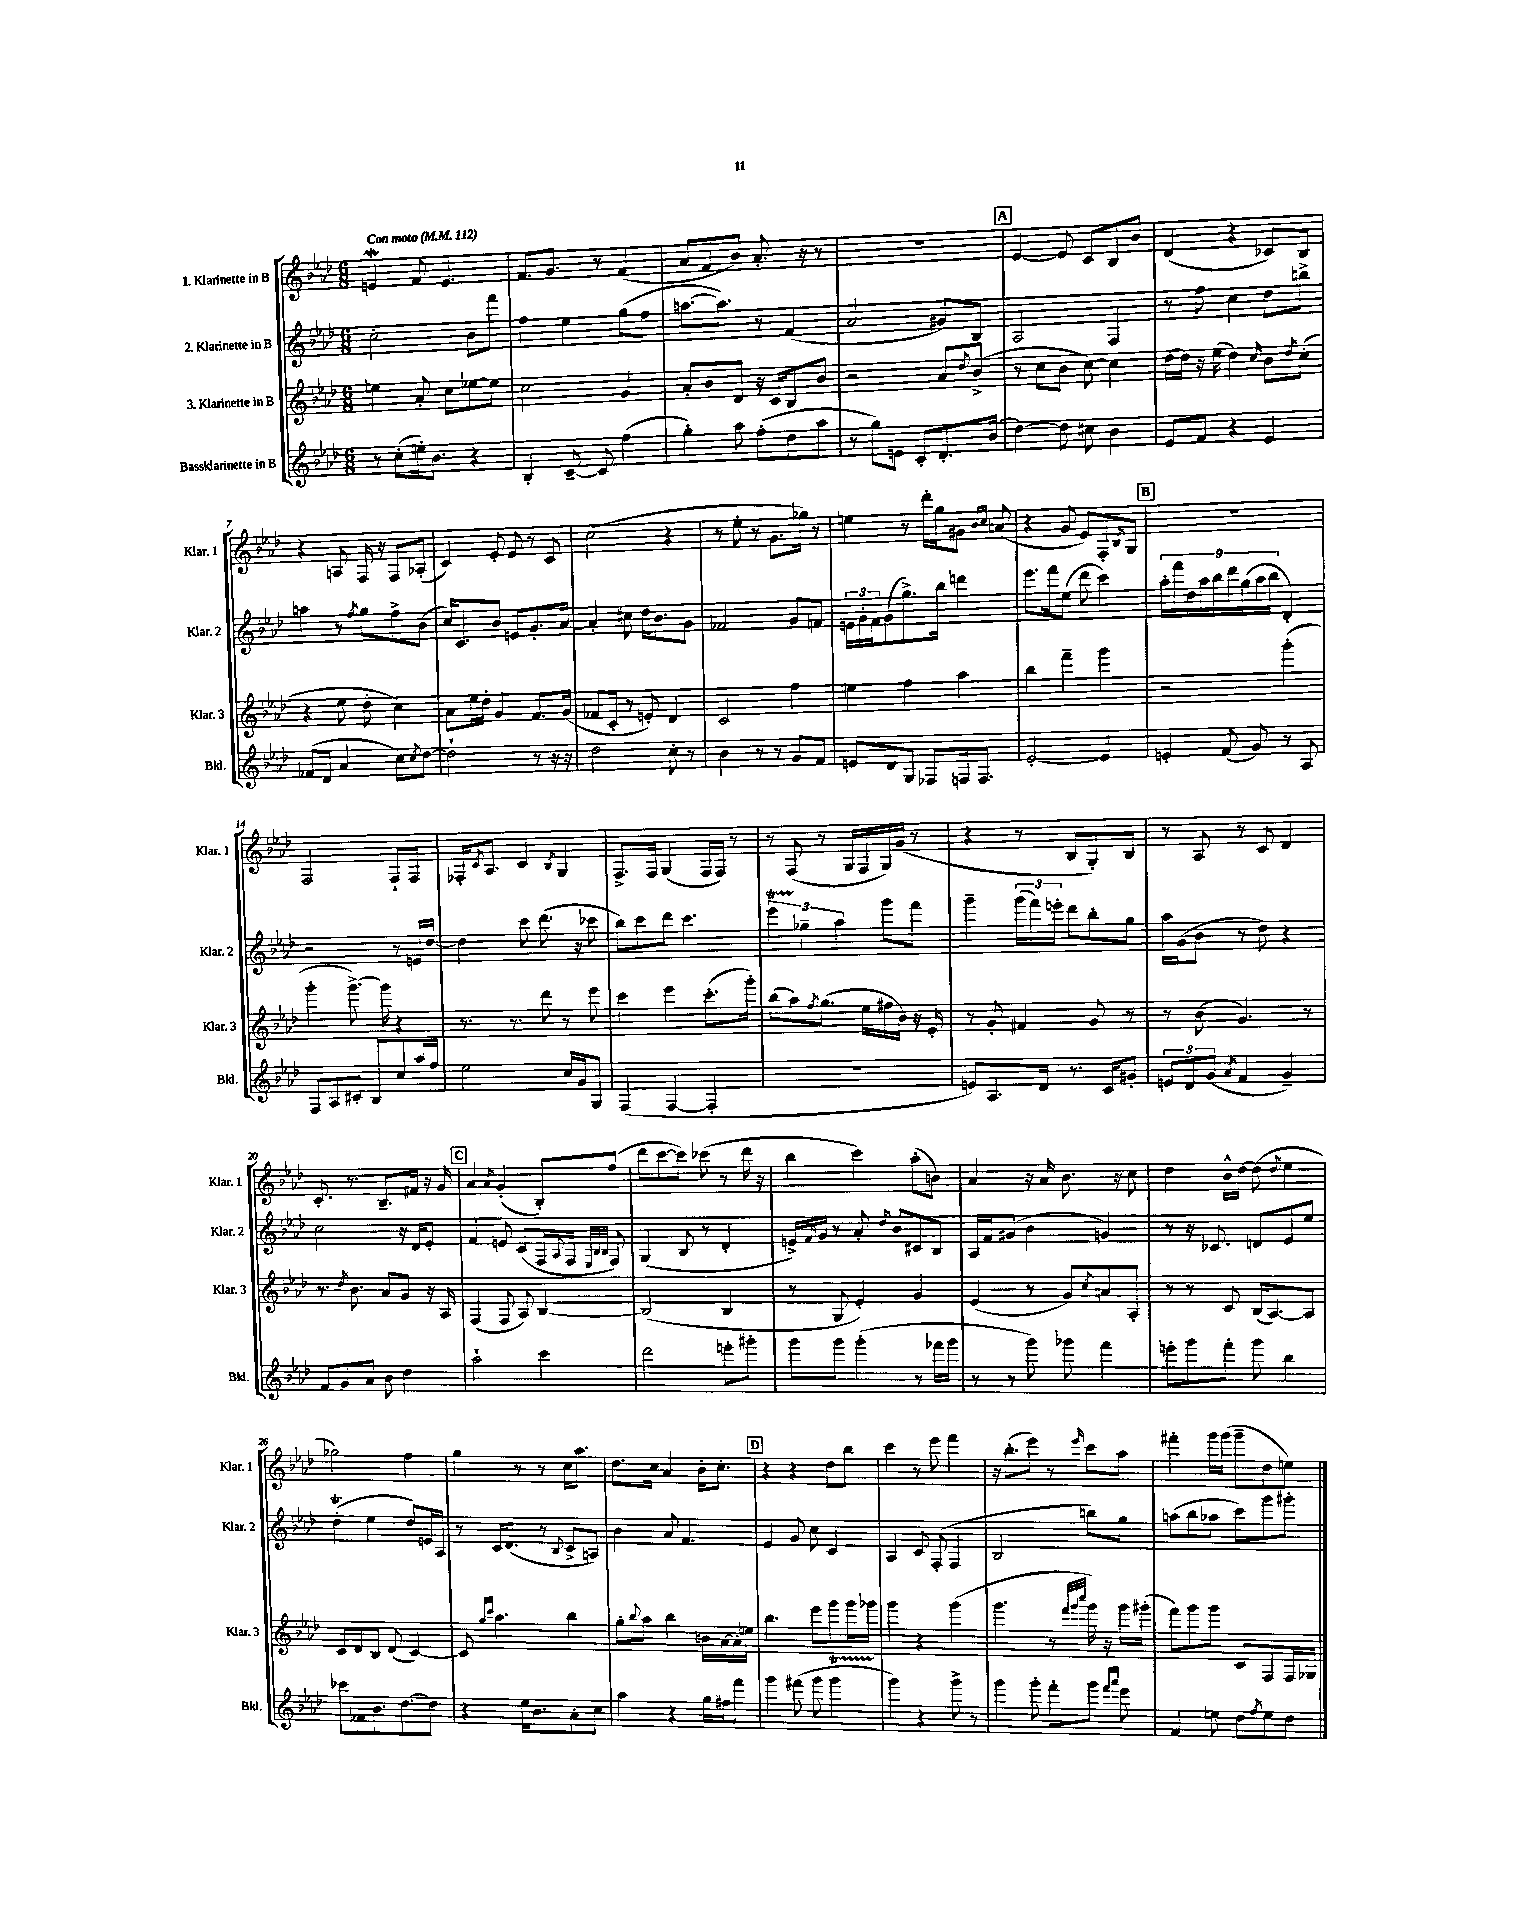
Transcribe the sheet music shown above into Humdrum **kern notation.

**kern	**kern	**kern	**kern
*staff4	*staff3	*staff2	*staff1
*clefG2	*clefG2	*clefG2	*clefG2
*k[b-e-a-d-]	*k[b-e-a-d-]	*k[b-e-a-d-]	*k[b-e-a-d-]
*M6/8	*M6/8	*M6/8	*M6/8
*MM112	*MM112	*MM112	*MM112
8r	4ee	2cc'	4e
(8cc'	.	.	.
16ee')	8a-'	.	8f
8.b-	.	.	.
.	8cc	.	4.e
4r	[8ee-	8b-	.
.	8ee-]	8fff	.
=	=	=	=
4B-'	2cc	4ff	8.f
.	.	.	8.g
[8c~	.	4ee-	.
8c]	.	.	8r
(4ff	4g	(8gg	(4f
.	.	8ff	.
=	=	=	=
4gg')	8a-'	[8.aa	8a-
.	8b-	.	8f
.	.	8.aa])	.
8aa-	8d-	.	8b-)
(8ff'	16r	8r	8.a-'
.	16c	.	.
8dd-	8B-	(4f	.
.	.	.	16r
8aa-	8b-	.	8r
=	=	=	=
8r	2r	2a-	2.r
8gg)	.	.	.
8e	.	.	.
8c'	.	.	.
8.d-'	8a-	8g#)	.
.	8qdd-	.	.
.	(8b-^	8B-	.
(16b-	.	.	.
=	=	=	=
[4dd-)	8r	2A-	[4e-
.	8cc	.	.
8dd-]	8b-	.	8e-]
8cc#	[8cc)	.	8c
4b-	4cc]	4F	8B-
.	.	.	8b-
=	=	=	=
8e-	[16dd-	8r	(4d-
.	16dd-]	.	.
8f	16r	8ff	.
.	(16ee-	.	.
4r	4dd-)	4cc	4r
.	16qqcc	.	.
4e-	8b-	8dd-	8c-)
.	8qdd-	.	.
.	(8cc'	8bb^	8B-
=	=	=	=
(8f-	4r	4aa	4r
8d-	.	.	.
4a-	8ee-	8r	8A
.	.	8qff	.
.	8dd-'	8gg	16F
.	.	.	16r
8cc)	4cc)	8ff^	8F
8qcc	.	.	.
[8dd-	.	(8b-	(8A-'
=	=	=	=
2dd-`]	8a-	16cc)	4c)
.	.	8.c	.
.	16ee-	.	.
.	16dd-'	.	.
.	4g	8b-	8e-'
.	.	8e	8e-
8r	8.f	8.g'	8r
16r	.	.	8c
16r	(16g	[16a-	.
=	=	=	=
2dd-	8f-	4a-']	(2cc
.	8c'	.	.
.	8r	8cc#	.
.	8e')	16dd-	.
.	.	8.b-	.
8cc'	4d-	.	4r
8r	.	8g	.
=	=	=	=
4b-	2c	2f-	8r
.	.	.	8ee-'
8r	.	.	8r
8r	.	.	8.g
8g	4ff	8g	.
.	.	.	16gg-)
8f	.	8f	8r
=	=	=	=
8e	4ee	24e	4ee
.	.	24g'	.
.	.	24f	.
8d-	.	(8g	.
8G	4ff	8.gg^)	8r
8F-	.	.	16ddd-'
.	.	16bb-	16gg
16F	4aa-	4ddd	8g#
8.F	.	.	.
.	.	.	16qqb-
.	.	.	16qqcc
.	.	.	(8a
=	=	=	=
[2e-'	4bb-	8.eee-	4r
.	.	16fff	.
.	4fff~	(8ee-	8g
.	.	8ddd-	8e-)
4e-]	4ggg	4ccc)	8F'
.	.	.	8qB-
.	.	.	8G
=	=	=	=
4e'	2r	18aa-'	2.r
.	.	18fff	.
.	.	18dd-	.
.	.	18aa-	.
.	.	18bb-	.
(8f	.	.	.
.	.	18ddd-	.
.	.	(18gg	.
8g)	.	.	.
.	.	18aa-	.
.	.	18bb-	.
8r	(4ggg'	4d-')	.
8A-	.	.	.
=	=	=	=
8F	4ggg'	2r	2F
8A-	.	.	.
8c#'	[8.ggg^)	.	.
8B-	.	.	.
.	16ggg]	.	.
8cc	4r	8r	8F`
16aa-	.	16e	8F
16ff	.	[16dd-	.
=	=	=	=
2ee-	8.r	4dd-]	16F-'
.	.	.	8qc
.	.	.	8.A-
.	8.r	.	.
.	.	8ccc	4c
.	8ddd-	(8.ddd-	.
.	.	.	8qB-
16cc	8r	.	4G
16g	.	16r	.
8G	8eee-	8ccc-	.
=	=	=	=
(4F	4ccc	8bb-)	8.F^
.	.	8ccc	.
.	.	.	16F
[4F	4eee-	8ddd-	(4G
.	.	4.ccc	.
4F']	(8.ccc'	.	16F
.	.	.	16F)
.	.	.	8r
.	16ggg')	.	.
=	=	=	=
2.r	(8bb-	6eee-	8r
.	8aa-)	.	(8F
.	.	6gg-~	.
.	8qff	.	.
.	(8.gg	.	8r
.	.	6aa-	.
.	.	.	16G
.	16ee-	.	16F
.	16ff#	8ggg	16G)
.	16b-)	.	(16g
.	16r	8fff	8r
.	16e-'	.	.
=	=	=	=
8e)	8r	4ggg~	4r
8.A-	8g'	.	.
.	4f#	(24ggg	8r
.	.	24fff)	.
16d-	.	.	.
.	.	24eee'	.
8.r	.	8ddd-	8B-
.	8g	8bb-'	8G')
16c	.	.	.
8g#'	8r	8gg	8B-
=	=	=	=
12e	8r	16aa-	8r
.	.	(16g	.
12d-	.	.	.
.	(8b-	8b-	8A-
(12g	.	.	.
8qa-	.	.	.
4f	4.g)	8r	8r
.	.	8dd-)	8c
4g~)	.	4r	4d-
.	8r	.	.
=	=	=	=
8f	8.r	2cc	8.c'
8g	.	.	.
.	8qdd-	.	.
.	8.b-	.	8.r
8a-	.	.	.
8b-	8a-	.	8.B-~
4dd-	8g	16r	.
.	.	16d-	16f#
.	16r	8e-'	16r
.	16A-	.	16g
=	=	=	=
2aa-`	(4F	4f	4a-
.	.	.	8qa-
.	8F	8e	(4g'
.	8A-)	(8c	.
4ccc	[4B-	16F	8B-')
.	.	8qqA-	.
.	.	16F	.
.	.	32qqE-	.
.	.	32qqB-	.
.	.	32qqB-	.
.	.	8F)	(8ff
=	=	=	=
2ddd-	(2B-]	(4G	8ddd-
.	.	.	[8ccc
.	.	8B-	8ccc])
.	.	8r	(8ccc-
8eee'	4B-	4d-'	8r
8ggg#'	.	.	16ddd-
.	.	.	16r
=	=	=	=
8ggg	8r	16e^)	4bb-
.	.	16qqf	.
.	.	16g	.
8ggg	8G	8r	.
(4ggg'	4e-')	8a-'	4ccc)
.	.	8qdd-	.
.	.	8b-	.
8r	4g	8c#	(8aa-'
16fff-	.	8B-	8b)
16ggg	.	.	.
=	=	=	=
8r	(4e-	16A-	4a-
.	.	16f	.
8r	.	(8g#	.
8ggg)	8r	4b-	16r
.	.	.	16a-
8ggg-	8g)	.	8.b-
.	8qcc	.	.
4fff	8a	4g)	.
.	.	.	16r
.	8A-'	.	8cc
=	=	=	=
8eee'	8r	8r	4dd-
8ggg	8r	16r	.
.	.	8.c-	.
8fff'	8c	.	16b-^^
.	.	.	[16dd-
8ggg	(16B-	8d	(8dd-]
.	[8.A-)	.	.
.	.	.	8qdd-
4bb-	.	8e-	4ee-
.	8A-]	8ee-	.
=	=	=	=
8ccc-	8c	(4dd-'	2gg-)
8f-	8d-	.	.
8.b-	8B-	4ee-	.
.	(8d-	.	.
[8.dd-	.	.	.
.	[4c)	8dd-)	4ff
8dd-]	.	16e	.
.	.	16A-	.
=	=	=	=
4r	8c]	8r	4gg
.	16qqgg	.	.
.	16qqccc	.	.
.	4.aa-	16c	.
.	.	(8.d-	.
16ee-	.	.	8r
8.b-	.	.	.
.	.	8r	8r
.	.	8qqB-	.
8a-'	4bb-	8c^	16cc
.	.	.	8.aa-
8cc	.	8A)	.
=	=	=	=
4aa-	8gg'	4b-	8.dd-
.	8qqbb-	.	.
.	8aa-	.	.
.	.	.	16cc
4r	4bb-	8a-	4a-
.	.	4.f	.
16gg	16b	.	16b-'
16ff#	[16a-	.	8.cc'
8fff	16a-']	.	.
.	16ee	.	.
=	=	=	=
4ggg	4.bb-	4e-	4r
(8fff#	.	8g	4r
8ggg	8eee-	8cc	.
4ggg	8ggg	4c	8dd-
.	16ggg	.	8bb-
.	16ggg-	.	.
=	=	=	=
4ggg)	4ggg	4A-	4ccc
4r	4r	8c	8r
.	.	(8F'	8eee-
8ggg^	(4ggg	4F	4fff
8r	.	.	.
=	=	=	=
4ggg	4.ggg	2B-	16r
.	.	.	(8.bb-'
8ggg'	.	.	8eee-)
8fff'	8r	.	8r
.	32qqfff	.	.
.	32qqggg	.	.
.	32qqcccc	.	16qqeee-
8ggg	16ggg)	8bb)	8ccc
.	16r	.	.
16qqfff	.	.	.
16qqaaa-	.	.	.
8eee-	16ggg	8gg	8aa-
.	(16ggg#'	.	.
=	=	=	=
4f	8fff)	(8aa	4fff#'
.	8ggg	8bb-	.
8ee	8ggg	8aa-	16ggg
.	.	.	(16ggg
8dd-	8c	8ccc)	8ggg~
8qff	.	.	.
8ee	8F	8ggg	8dd-
8dd-	16F	8ggg#'	8ee)
.	16G-	.	.
==	==	==	==
*-	*-	*-	*-
